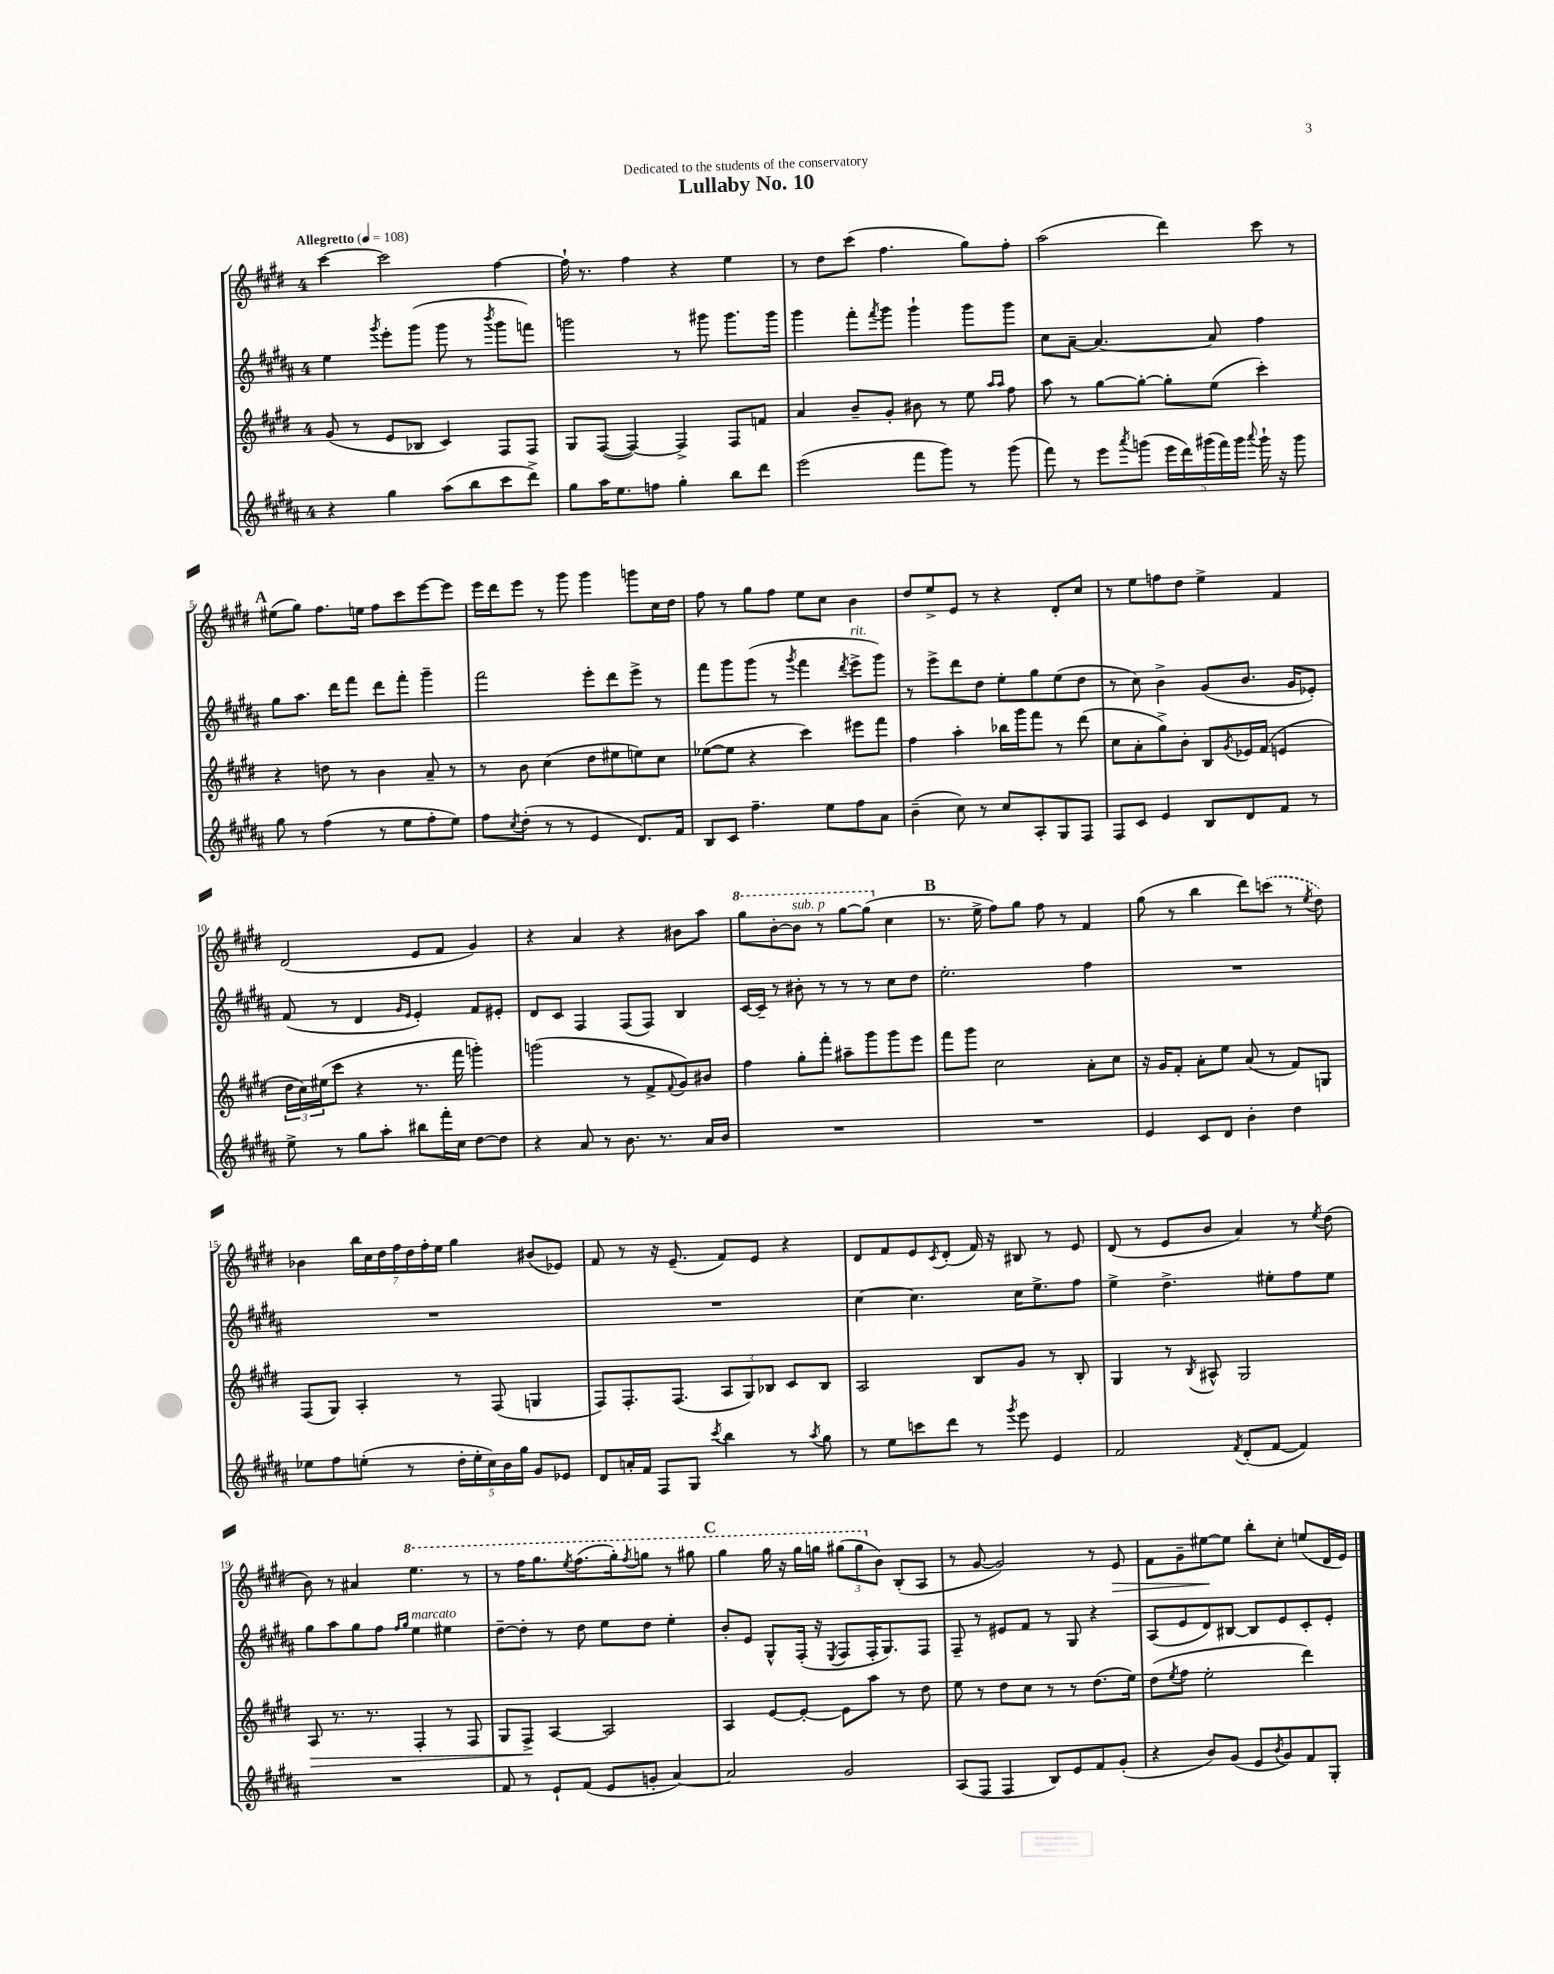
\header { title = "Lullaby No. 10" dedication = "Dedicated to the students of the conservatory" }
<<
\new StaffGroup <<
\new Staff = "s0" {
    \clef treble \key e \major \once \override Staff.TimeSignature.style = #'single-digit \time 4/4 \tempo "Allegretto" 4 = 108
    cis'''4~ cis'''2 fis''4~ |
    fis''16-! r8. fis''4 r4 e''4 |
    r8 dis''8 cis'''8( fis''4. gis''8) fis''8-. |
    a''2( dis'''4) cis'''8 r8 |
    \mark \markup { \bold "A" } eis''8( gis''8) fis''8. e''16 fis''8 cis'''8 e'''8~ e'''8 |
    e'''16 dis'''16 e'''8 r8 gis'''8 gis'''4 g'''8 cis''16 dis''16 |
    fis''8 r8 gis''8 fis''8 e''8 cis''8 b'4 |
    dis''8 e''8-> e'8 r8 r4 dis'8-. cis''8 |
    r8 e''8 f''8 dis''8 e''4-> fis'4 |
    dis'2( e'8 fis'8 gis'4) |
    r4 a'4 r4 bis'8 a''8 |
    \ottava #1 gis'''8 b''8~-. b''8^\markup { \italic "sub. p" } r8 gis'''8~ gis'''8( \ottava #0 cis''4 |
    \mark \markup { \bold "B" } r8. e''16-> fis''8) gis''8 fis''8 r8 fis'4 |
    gis''8( r8 b''4 dis'''8) \once \slurDashed c'''8( r8 \acciaccatura { e''8 } dis''8) |
    bes'4 \tuplet 7/4 { b''16 cis''16 dis''16 fis''16 dis''16 fis''16-. e''16 } gis''4 bis'8( ees'8) |
    fis'8 r8 r16 e'8.--( fis'8) e'8 r4 |
    dis'8 fis'8 e'8 \acciaccatura { cis'8 } dis'8-.( fis'16) r16 bis8 r8 e'8 |
    dis'8( r8 e'8 b'8 a'4) r8 \acciaccatura { e''8 } dis''8( |
    b'8) r8 ais'4 \ottava #1 e'''4. r8 |
    r8 fis'''16 gis'''8. \acciaccatura { e'''8 } fis'''8.( gis'''16-.) \acciaccatura { fis'''8 } g'''8 r8 gis'''8 |
    \mark \markup { \bold "C" } gis'''4 gis'''16 r16 gis'''16 g'''16 \tuplet 3/2 { gis'''8( gis'''8 \ottava #0 b'8) } b8-.( a8 |
    r8 gis'8~ gis'2) r8 e'8\> |
    fis'8 gis'8-- eis''8~\! eis''8 b''8-. cis''8-. e''8( dis'16 e'16) \bar "|." |
}
\new Staff = "s1" {
    \clef treble \key b \major \once \override Staff.TimeSignature.style = #'single-digit \time 4/4
    e''4 \acciaccatura { gis'''8 } e'''8-. gis'''8( gis'''8 r8 \acciaccatura { b'''8 } gis'''8 f'''8) |
    g'''2 r8 gis'''8 gis'''8. gis'''16 |
    gis'''4 fis'''8-. \acciaccatura { fis'''8 } gis'''8 gis'''4-! gis'''8 gis'''8 |
    cis''8 ais'8~-- ais'4.~ ais'8 fis''4 |
    \mark \markup { \bold "A" } gis''8 ais''8. dis'''16 fis'''8 dis'''8 fis'''8-. gis'''4-- |
    fis'''2 e'''8-. dis'''8 e'''8-> r8 |
    fis'''8 gis'''8 gis'''8( r8 \acciaccatura { gis'''8 } fis'''4 \acciaccatura { dis'''8 } e'''8->^\markup { \italic "rit." } gis'''8) |
    r8 e'''8-> dis'''8 dis''8 e''8-. gis''8 e''8( dis''8 |
    r8 cis''8) b'4-> gis'8( b'8. gis'16 ees'8-.) |
    fis'8( r8 dis'4 \grace { gis'16 e'16 } e'4-.) fis'8 eis'8-. |
    dis'8 cis'8 fis4 fis8( fis8) b4 |
    cis'16~ cis'16-- r8 bis'8-. r8 r8 r8 cis''8 dis''8 |
    \mark \markup { \bold "B" } e''2.-. fis''4 |
    R1 |
    R1 |
    R1 |
    cis''4~ cis''4. cis''16 e''8.-> fis''8 |
    e''4-> dis''4.-> eis''8-. fis''8 eis''8 |
    gis''8 ais''8 gis''8 fis''8 \grace { fis''16 gis''16 } e''4^\markup { \italic "marcato" } eis''4 |
    dis''8~-- dis''8-. r8 dis''8 e''8 dis''8 e''4-. |
    \mark \markup { \bold "C" } b'8-. e'8 gis8-^ fis16-.( r16 \acciaccatura { e8 } fis8 fis16-. gis8.) fis8 |
    fis8-- r8 eis'8 fis'8 r8 gis8 r4 |
    ais8( e'8 dis'8) bis8~ bis8 e'8 cis'8-. e'8-. \bar "|." |
}
\new Staff = "s2" {
    \clef treble \key e \major \once \override Staff.TimeSignature.style = #'single-digit \time 4/4
    gis'8( r8 e'8 bes8 cis'4) fis8 fis8 |
    gis8 fis8~( fis4~) fis4-> fis8 f'8 |
    a'4 b'8-- gis'8-. bis'8 r8 e''8 \grace { a''16 a''16 } fis''8 |
    a''8 r8 gis''8~ gis''8~-. gis''8-. e''8( cis'''4-.) |
    \mark \markup { \bold "A" } r4 d''8 r8 b'4 a'8-- r8 |
    r8 b'8 cis''4( dis''8 eis''8 e''8) cis''8 |
    ees''8~( ees''8 r4 cis'''4) eis'''8 fis'''8 |
    fis''4 a''4-. bes''16 gis'''16 fis'''8 r8 dis'''8( |
    cis''8 a'8-. gis''8->) b'8-. b8 \acciaccatura { gis'8 } ees'16 fis'16( e'4 |
    \tuplet 3/2 { dis''16 cis''16) eis''16( } cis'''8 r4 r8. fis'''16 g'''4-.) |
    g'''2( r8 fis'8-> \appoggiatura { fis'8 } gis'8) bis'8 |
    fis''4 gis''8-. fis'''8-. ais''8-- gis'''8 gis'''8 e'''8 |
    \mark \markup { \bold "B" } fis'''8 gis'''8 cis''2 a'8-. cis''8 |
    r16 gis'16 fis'8-. a'8-. e''8 a'8( r8 fis'8) g8 |
    fis8( gis8) a4-. r8 fis8( g4 |
    fis8) fis8.-. fis8.( \tuplet 3/2 { a8 gis8) bes8 } cis'8 bes8 |
    a2 b8 gis'8 r8 b8-. |
    gis4 r8 \acciaccatura { b8 } ais8-^ gis2 |
    a8\> r8. r8. fis4-. r8 fis8 |
    gis8 fis8->\! a4~ a2 |
    \mark \markup { \bold "C" } a4 e'8~ e'8~-. e'8 a''8 r8 dis''8 |
    e''8 r8 dis''8 cis''8 r8 r8 dis''8.( e''16) |
    dis''8( \acciaccatura { e''8 } fis''8 e''2-. dis'''4) \bar "|." |
}
\new Staff = "s3" {
    \clef treble \key b \major \once \override Staff.TimeSignature.style = #'single-digit \time 4/4
    r4 gis''4 ais''8( b''8 cis'''8 dis'''8->) |
    gis''8 ais''16 e''8. f''8 gis''4-. b''8 dis'''8 |
    e'''2( fis'''8 gis'''8) r8 gis'''8( |
    fis'''8) r8 e'''8 \acciaccatura { ais'''8 } g'''8( \tuplet 5/4 { e'''16 dis'''16) gis'''16( fis'''16) gis'''16 } \appoggiatura { ais'''8 } gis'''16-! r16 gis'''8 |
    \mark \markup { \bold "A" } gis''8 r8 fis''4( r8 e''8 fis''8-. e''8) |
    fis''8 \acciaccatura { cis''8 } dis''8-.( r8 r8 e'4 dis'8.) fis'16 |
    b8 cis'8 fis''4.-- e''8 fis''8 ais'8 |
    b'4--( cis''8) r8 cis''8 ais8-. gis8 fis8 |
    fis8 cis'8 e'4 b8 dis'8 fis'8 r8 |
    e''8-> r8 gis''8 ais''8-. bis''8 fis'''16-. cis''16 dis''8~ dis''8 |
    r4 ais'8 r8 b'8. r8. ais'16 b'16 |
    R1 |
    \mark \markup { \bold "B" } R1 |
    e'4 cis'8 dis'8 b'4-. dis''4 |
    ees''8 fis''8 e''8-.( r8 \tuplet 5/4 { dis''16-. e''16-. cis''16) b'16 gis''16 } gis'8 ees'8 |
    dis'8 a'16-. fis'16 fis8 gis8 \acciaccatura { cis'''8 } b''4 r8 \acciaccatura { ais''8 } gis''8 |
    r8 e''8 c'''8 dis'''8 r8 \acciaccatura { gis'''8 } e'''8 e'4 |
    fis'2 \acciaccatura { fis'8 } dis'8-.( fis'8~ fis'4) |
    R1 |
    fis'8 r8 e'8-! fis'8( e'8 g'8-. ais'4~) |
    \mark \markup { \bold "C" } ais'2 gis'2 |
    ais8( fis8 fis4 b8) e'8 fis'8 gis'8-.( |
    r4 b'8) gis'8( e'8 \acciaccatura { b'8 } gis'8) fis'8 gis8-. \bar "|." |
}
>>
>>
